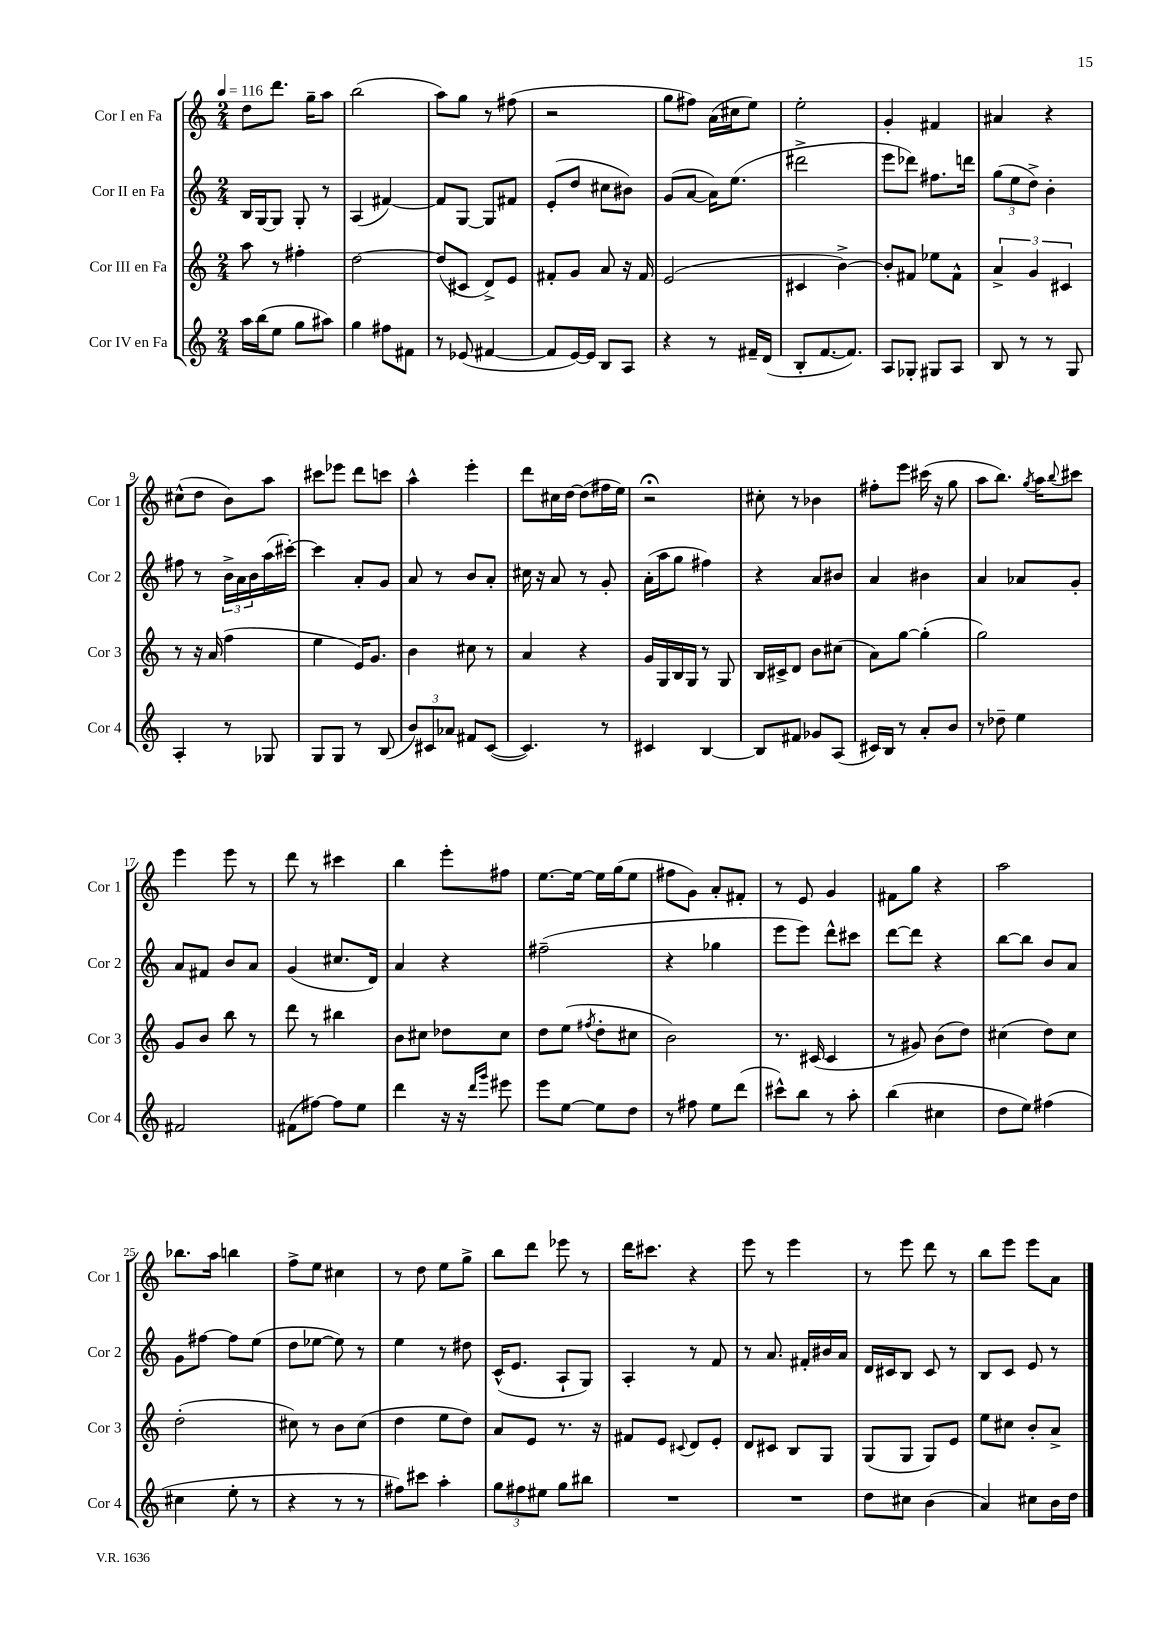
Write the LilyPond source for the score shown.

<<
\new StaffGroup <<
\new Staff = "s0" \with { instrumentName = "Cor I en Fa" shortInstrumentName = "Cor 1" } {
    \clef treble \key c \major \numericTimeSignature \time 2/4 \tempo 4 = 116
    d''8 d'''8. g''16-- a''8 |
    b''2( |
    a''8) g''8 r8 fis''8( |
    r2 |
    g''8 fis''8) a'16( cis''16 e''8) |
    e''2-. |
    g'4-. fis'4 |
    ais'4 r4 |
    cis''8-^( d''8 b'8) a''8 |
    cis'''8 ees'''8 d'''8 c'''8 |
    a''4-^ e'''4-. |
    d'''8 cis''16 d''16~ d''8( fis''16 e''16) |
    r2\fermata |
    cis''8-. r8 bes'4 |
    fis''8-. e'''8 cis'''16( r16 g''8 |
    a''8 b''8.) \acciaccatura { g''8 } a''16 \appoggiatura { b''8 } cis'''8 |
    e'''4 e'''8 r8 |
    d'''8 r8 cis'''4 |
    b''4 e'''8-. fis''8 |
    e''8.~ e''16~ e''16 g''16( e''8 |
    fis''8 g'8) a'8-. fis'8-. |
    r8 e'8 g'4 |
    fis'8 g''8 r4 |
    a''2 |
    bes''8. a''16 b''4 |
    f''8-> e''8 cis''4 |
    r8 d''8 e''8 g''8-> |
    b''8 d'''8 ees'''8 r8 |
    d'''16 cis'''8. r4 |
    e'''8 r8 e'''4 |
    r8 e'''8 d'''8 r8 |
    b''8 e'''8 e'''8 a'8 \bar "|." |
}
\new Staff = "s1" \with { instrumentName = "Cor II en Fa" shortInstrumentName = "Cor 2" } {
    \clef treble \key c \major \numericTimeSignature \time 2/4
    b16 g16~ g8 g8-. r8 |
    a4( fis'4~) |
    fis'8 g8~ g8 fis'8 |
    e'8-.( d''8 cis''8 bis'8) |
    g'8( a'8~ a'16) e''8.( |
    dis'''2-> |
    e'''8 des'''8) fis''8. d'''16 |
    \tuplet 3/2 { g''8( e''8 d''8->) } b'4-. |
    fis''8 r8 \tuplet 3/2 { b'16-> a'16 b'16 } a''16( cis'''16~-.) |
    cis'''4 a'8-. g'8 |
    a'8 r8 b'8 a'8-. |
    cis''16 r16 a'8 r8 g'8-. |
    a'16-.( a''16 g''8 fis''4) |
    r4 a'8 bis'8 |
    a'4 bis'4 |
    a'4 aes'8 g'8-. |
    a'8 fis'8 b'8 a'8 |
    g'4( cis''8. d'16) |
    a'4 r4 |
    fis''2--( |
    r4 ges''4 |
    e'''8 e'''8) d'''8-^ cis'''8 |
    d'''8~ d'''8 r4 |
    b''8~ b''8 b'8 a'8 |
    g'8 fis''8~ fis''8 e''8( |
    d''8 ees''8~ ees''8) r8 |
    e''4 r8 dis''8 |
    c'16-^( e'8. a8-! g8) |
    a4-. r8 f'8 |
    r8 a'8. fis'16-. bis'16 a'16 |
    d'16 cis'16 b8 cis'8 r8 |
    b8 c'8 e'8 r8 \bar "|." |
}
\new Staff = "s2" \with { instrumentName = "Cor III en Fa" shortInstrumentName = "Cor 3" } {
    \clef treble \key c \major \numericTimeSignature \time 2/4
    a''8 r8 fis''4-. |
    d''2~ |
    d''8( cis'8 d'8->) e'8 |
    fis'8-. g'8 a'8 r16 fis'16 |
    e'2( |
    cis'4 b'4~->) |
    b'8-. fis'8 ees''8 fis'8-^ |
    \tuplet 3/2 { a'4-> g'4 cis'4 } |
    r8 r16 a'16( f''4 |
    e''4 e'16) g'8. |
    b'4 cis''8 r8 |
    a'4 r4 |
    g'16 g16 b16 g16 r8 g8 |
    b16 cis'16-> d'8 b'8 cis''8( |
    a'8) g''8~ g''4-.( |
    g''2) |
    g'8 b'8 b''8 r8 |
    d'''8 r8 bis''4 |
    b'8 cis''8 des''8 cis''8 |
    d''8 e''8( \acciaccatura { fis''8 } d''8-. cis''8 |
    b'2) |
    r8. cis'16( cis'4 |
    r8 gis'8) b'8( d''8) |
    cis''4( d''8) cis''8 |
    d''2-.( |
    cis''8) r8 b'8 cis''8( |
    d''4 e''8 d''8) |
    a'8 e'8 r8. r16 |
    fis'8 e'8 \appoggiatura { cis'8 } d'8 e'8-. |
    d'8 cis'8 b8 g8 |
    g8( g8 g8) e'8 |
    e''8 cis''8 b'8-. a'8-> \bar "|." |
}
\new Staff = "s3" \with { instrumentName = "Cor IV en Fa" shortInstrumentName = "Cor 4" } {
    \clef treble \key c \major \numericTimeSignature \time 2/4
    a''16 b''16( e''8 g''8 ais''8) |
    g''4 fis''8 fis'8 |
    r8 ees'8( fis'4~ |
    fis'8 e'16~) e'16 b8 a8 |
    r4 r8 fis'16-- d'16( |
    b8-. f'8.~ f'8.) |
    a8 ges8-. gis8 a8 |
    b8 r8 r8 g8 |
    a4-. r8 ges8 |
    g8 g8 r8 b8( |
    \tuplet 3/2 { b'8) cis'8 aes'8 } fis'8 cis'8~( |
    cis'4.) r8 |
    cis'4 b4~ |
    b8 fis'8 ges'8 a8( |
    cis'16) b16 r8 a'8-. b'8 |
    r8 des''8-- e''4 |
    fis'2 |
    fis'8( fis''8~) fis''8 e''8 |
    d'''4 r16 r16 \grace { d'''16 g'''16 } eis'''8 |
    e'''8 e''8~ e''8 d''8 |
    r8 fis''8 e''8 d'''8( |
    cis'''8-^) b''8 r8 a''8-. |
    b''4( cis''4 |
    d''8 e''8) fis''4( |
    cis''4 e''8-. r8 |
    r4 r8 r8 |
    fis''8) cis'''8 a''4-. |
    \tuplet 3/2 { g''8 fis''8 eis''8 } g''8 bis''8 |
    R2 |
    R2 |
    d''8 cis''8 b'4( |
    a'4) cis''8 b'16 d''16 \bar "|." |
}
>>
>>
